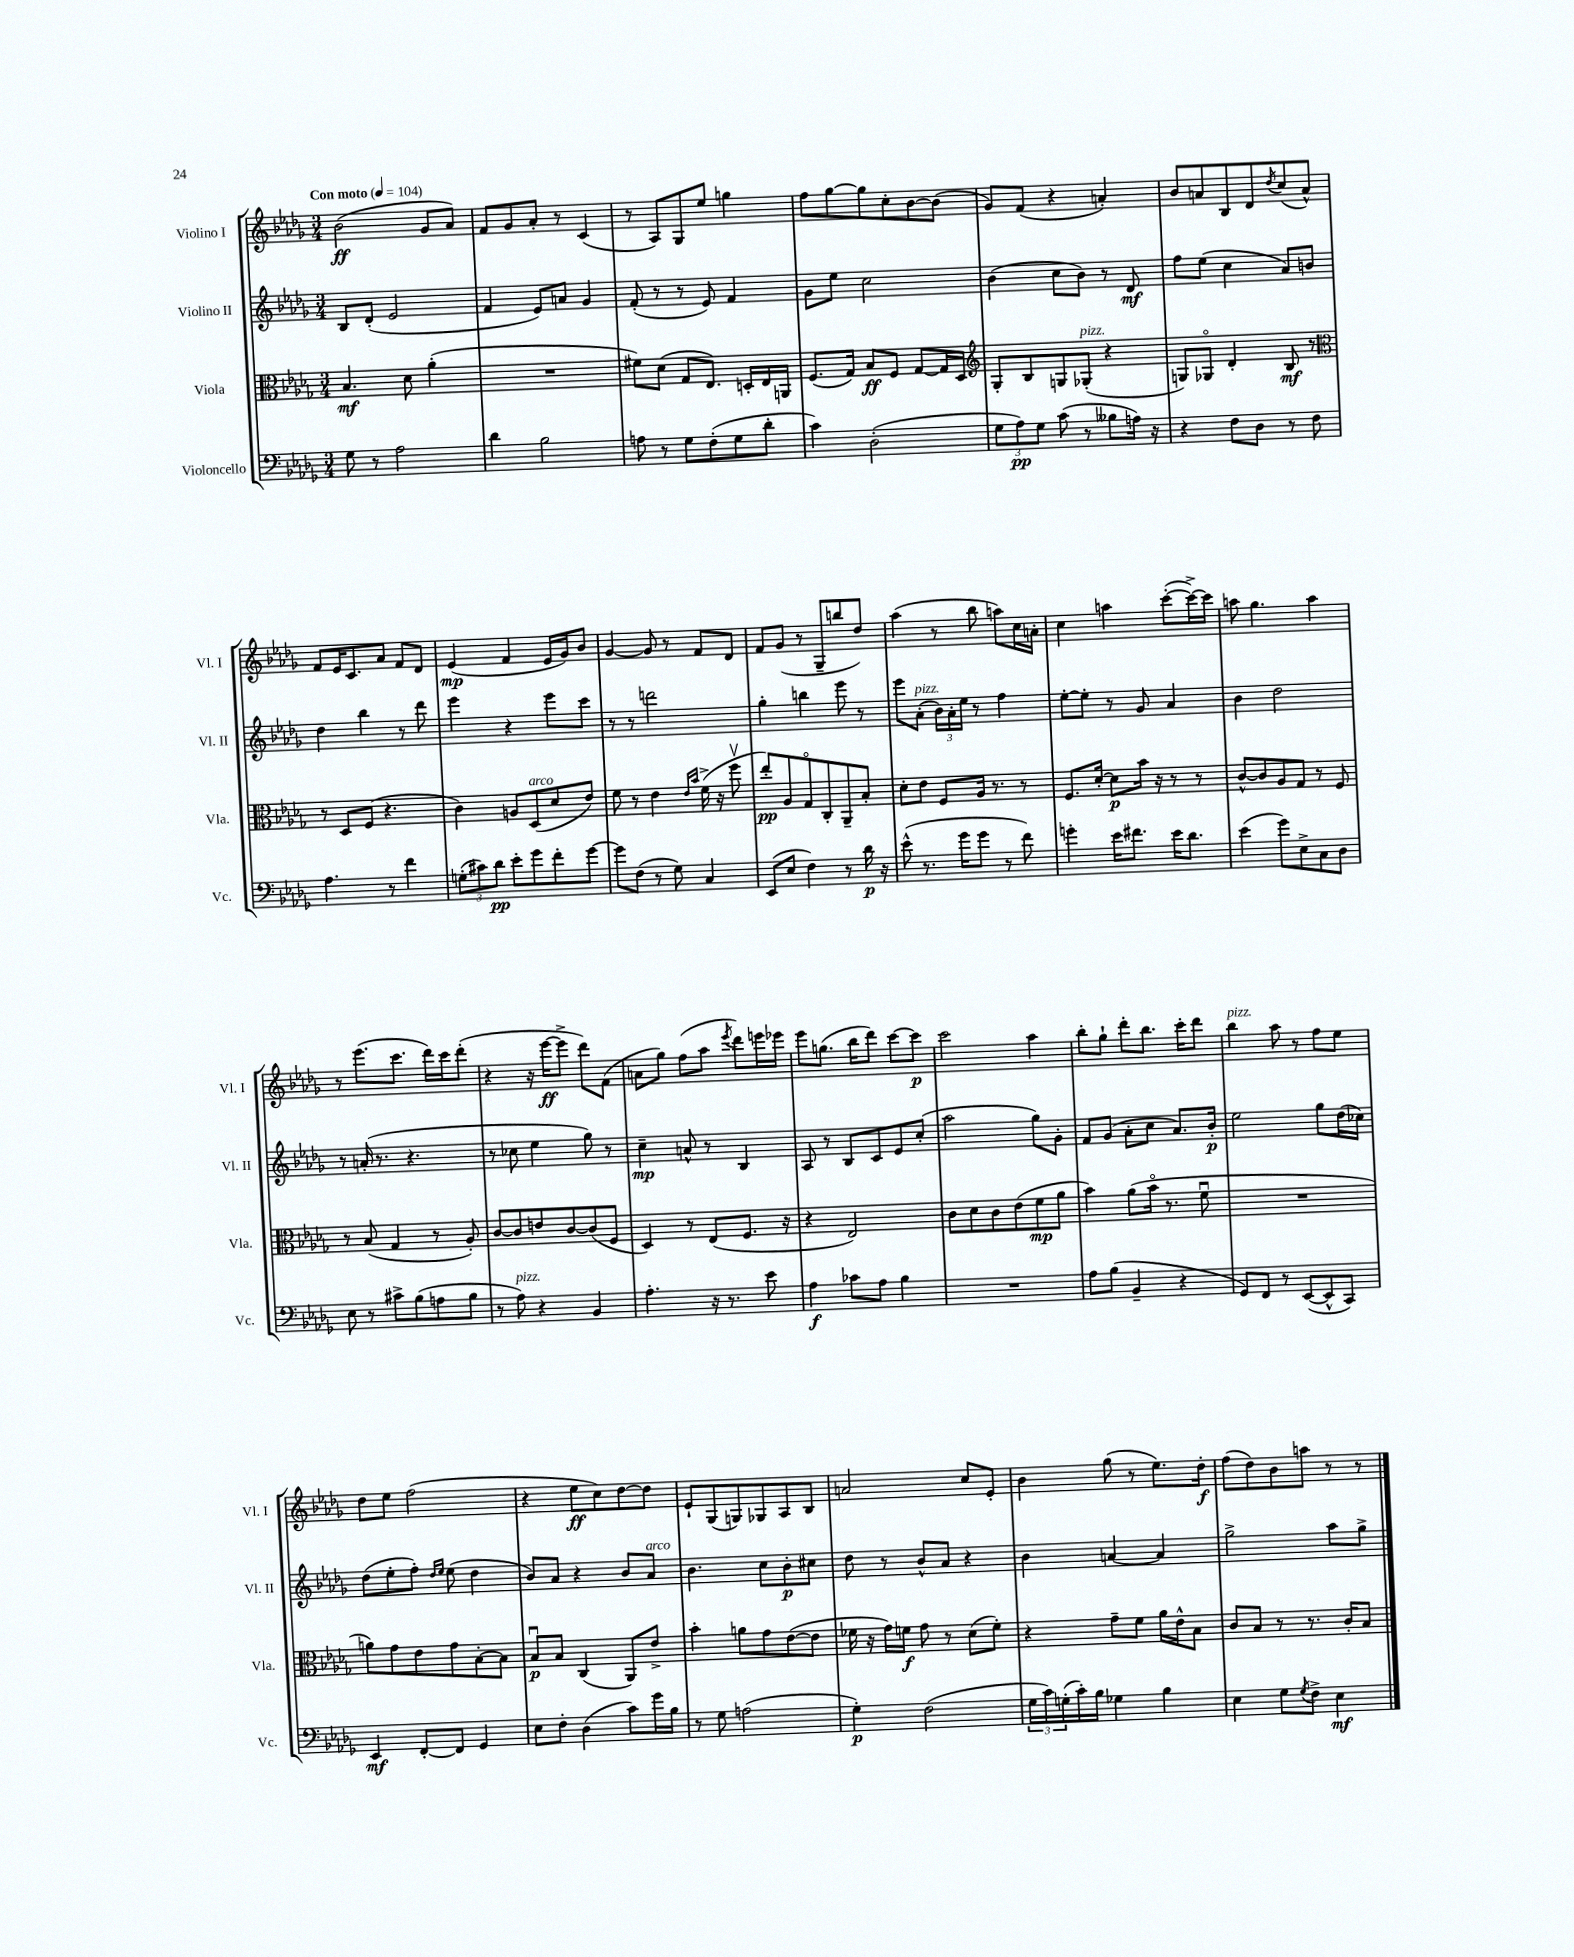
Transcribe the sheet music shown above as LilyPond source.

<<
\new StaffGroup <<
\new Staff = "s0" \with { instrumentName = "Violino I" shortInstrumentName = "Vl. I" } {
    \clef treble \key des \major \numericTimeSignature \time 3/4 \tempo "Con moto" 4 = 104
    bes'2\ff( ges'8 aes'8) |
    f'8 ges'8 aes'8-. r8 c'4( |
    r8 aes8) ges8 ees''8 g''4 |
    f''8 ges''8~ ges''8 c''8-. bes'8~ bes'8( |
    ges'8) f'8( r4 a'4-.) |
    bes'8 a'8 bes8 des'8 \acciaccatura { des''8 } c''8( a'8-^) |
    f'8 ees'16 c'8. aes'8 f'8 des'8 |
    ees'4\mp( f'4 ees'16 ges'16) bes'8 |
    ges'4~ ges'8 r8 f'8 des'8 |
    f'8 ges'8( r8 ges8-- b''8 des''8) |
    aes''4( r8 bes''8 a''8) c''16 a'16-. |
    c''4 a''4 c'''8~-.( c'''16~->) c'''16 |
    a''8 ges''4. a''4 |
    r8 ees'''8.( c'''8. des'''16) c'''16 des'''8-.( |
    r4 r16 ees'''16~\ff ees'''8-> des'''8) f'8( |
    a'8 ges''8) f''8( aes''8 \acciaccatura { ees'''8 } des'''8) e'''16 ees'''16 |
    ees'''8 g''8.( bes''16 des'''8) c'''8~ c'''8\p |
    c'''2 aes''4 |
    bes''8-. ges''8-! des'''8-. bes''8. c'''16-. des'''8 |
    bes''4^\markup { \italic "pizz." } aes''8 r8 f''8 ees''8 |
    des''8 ees''8 f''2( |
    r4 ees''8\ff c''8) des''8~ des''8 |
    ees'8-! ges8( g8) ges8 aes8 bes8 |
    a'2 c''8 ees'8-. |
    bes'4 ges''8( r8 ees''8.) des''16-.\f |
    f''8( des''8) bes'8 a''8 r8 r8 \bar "|." |
}
\new Staff = "s1" \with { instrumentName = "Violino II" shortInstrumentName = "Vl. II" } {
    \clef treble \key des \major \numericTimeSignature \time 3/4
    bes8 des'8-.( ees'2 |
    f'4 ees'8) a'8 ges'4 |
    f'8-.( r8 r8 ees'8) f'4 |
    ges'8 ees''8 c''2 |
    bes'4( c''8 bes'8) r8 des'8\mf |
    f''8 ees''8( c''4 aes'8) b'8 |
    des''4 bes''4 r8 des'''8 |
    ees'''4 r4 ees'''8 c'''8 |
    r8 r8 d'''2 |
    ges''4-. b''4 ees'''8 r8 |
    ees'''8 aes'8-.^\markup { \italic "pizz." }( \tuplet 3/2 { bes'16) aes'16-. ees''16 } r8 f''4 |
    ees''8~-. ees''8-. r8 ges'8 aes'4 |
    bes'4 des''2 |
    r8 a'16-.( r8. r4. |
    r8 ces''8 ees''4 ges''8) r8 |
    c''4--\mp a'8-^ r8 bes4 |
    aes8 r8 bes8 c'8 ees'8 c''8-.( |
    aes''2 ges''8) ges'8-. |
    f'8 ges'8( aes'8-. c''8 aes'8.) bes'16-.\p |
    ees''2 ges''8 des''16( ces''16) |
    des''8( ees''8-. f''8-.) \grace { des''16 ees''16 } ees''8( des''4 |
    bes'8) aes'8 r4 bes'8 aes'8^\markup { \italic "arco" } |
    bes'4. c''8 bes'8-.\p cis''8 |
    des''8 r8 bes'8-^ aes'8 r4 |
    bes'4 a'4~ a'4 |
    ges''2-> aes''8 ges''8-> \bar "|." |
}
\new Staff = "s2" \with { instrumentName = "Viola" shortInstrumentName = "Vla." } {
    \clef alto \key des \major \numericTimeSignature \time 3/4
    bes4.\mf des'8 aes'4-.( |
    R2. |
    fis'8) des'8( ges8 ees8.) d16-. ees16 a,16 |
    f8.( ges16) bes8\ff f8 ges8~ ges16 des16 |
    \clef treble ges8-. bes8 g8 ges8-.^\markup { \italic "pizz." }( r4 |
    g8) ges8\flageolet des'4-. bes8\mf r8 |
    \clef alto r8 des8 f8( r4. |
    c'4) a8 des8^\markup { \italic "arco" }( des'8 ees'8) |
    f'8 r8 ees'4 \grace { ees'16 bes'16 } f'16->( r16 f''8\upbow |
    ees''8-.\pp) aes8 ges8\flageolet c8-. aes,8-- bes8-. |
    des'8-. ees'8 f8 aes16 r8. r8 |
    f8. des'16~-. des'8\p bes'16 r16 r8 r8 |
    c'8~-^ c'8 aes8 ges8 r8 f8 |
    r8 bes8( ges4 r8 aes8-.) |
    c'8~ c'8 e'8 c'8~ c'8( f8 |
    des4) r8 ees8( f8. r16 |
    r4 ees2) |
    c'8 des'8 c'8 ees'8( f'8\mp aes'8 |
    bes'4) aes'8( bes'16\flageolet r8. f'8\downbow |
    R2. |
    a'8) ges'8 ees'8 ges'8 bes8~-. bes8 |
    bes8\downbow\p bes8 c4( aes,8) ees'8-> |
    bes'4-. a'8 ges'8 ees'8~( ees'8 |
    fes'16 r16 ges'16) f'16\f ges'8 r8 des'8( f'8-.) |
    r4 ges'8-- f'8 aes'16 ees'16-^ bes8 |
    c'8 bes8 r8 r8. c'16-. bes8 \bar "|." |
}
\new Staff = "s3" \with { instrumentName = "Violoncello" shortInstrumentName = "Vc." } {
    \clef bass \key des \major \numericTimeSignature \time 3/4
    ges8 r8 aes2 |
    des'4 bes2 |
    a8 r8 ges8 f8-.( ges8 des'8-. |
    c'4) des2-.( |
    \tuplet 3/2 { ges8 aes8\pp) ges8 } c'8( r8 beses8 a16) r16 |
    r4 f8 des8 r8 f8 |
    aes4. r8 f'4 |
    \tuplet 3/2 { g8-.( cis'8) des'8\pp } ees'8-. ges'8 f'8-. ges'8~ |
    ges'8 f8( r8 ges8) c4 |
    ees,8( ees8 f4) r8 des'16\p r16 |
    ees'8-^( r8. ges'16 ges'8 r8 f'8) |
    g'4-. ees'16 fis'8. ees'16 des'8. |
    ees'4( ges'8) ees8-> c8 des8 |
    ees8 r8 cis'8-> bes8( a8 bes8 |
    r8 aes8^\markup { \italic "pizz." }) r4 bes,4 |
    aes4.-. r16 r8. ees'8 |
    aes4\f ces'8 aes8 bes4 |
    R2. |
    aes8 bes8( bes,4-- r4 |
    ges,8) f,8 r8 ees,8~( ees,8-^ c,8) |
    ees,4\mf f,8~-. f,8 ges,4 |
    ees8 f8-. des4( c'8) ges'16 bes16 |
    r8 ges8 a2( |
    ges4-.\p) f2( |
    \tuplet 3/2 { ges16 c'16) g16-.( } c'16-.) bes16 ges4 bes4 |
    ees4 ges8 \acciaccatura { ges8 } f8-> ees4\mf \bar "|." |
}
>>
>>
\layout { \context { \Score \remove "Bar_number_engraver" } }
